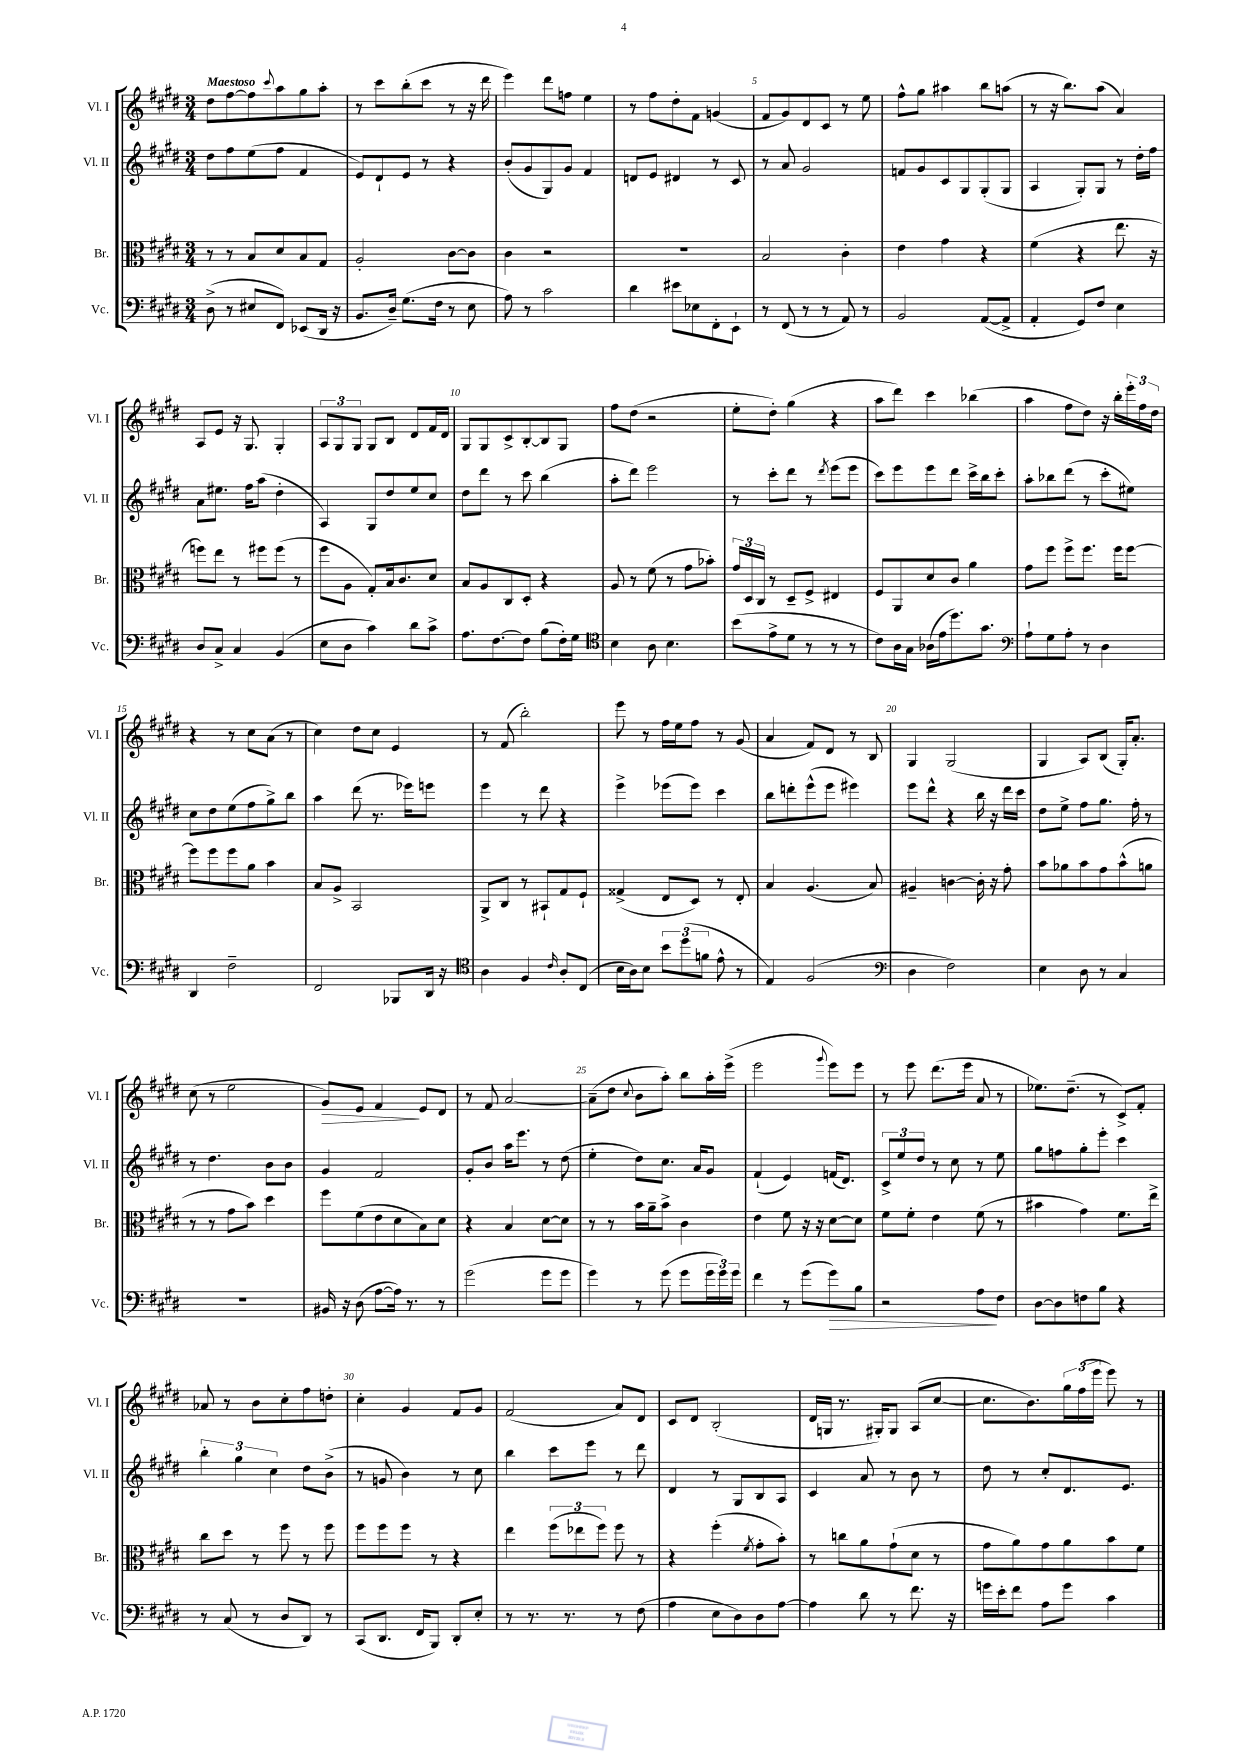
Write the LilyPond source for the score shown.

<<
\new StaffGroup <<
\new Staff = "s0" \with { instrumentName = "Vl. I" shortInstrumentName = "Vl. I" } {
    \clef treble \key e \major \numericTimeSignature \time 3/4 \tempo "Maestoso"
    dis''8 fis''8~ fis''8 \appoggiatura { cis'''8 } a''8 gis''8 a''8-. |
    r8 cis'''8 b''8-.( cis'''8 r8 r16 dis'''16 |
    e'''4) dis'''8 f''8 e''4 |
    r8 fis''8 dis''8-. fis'8 g'4( |
    fis'8 gis'8) dis'8 cis'8 r8 e''8 |
    fis''8-^ gis''8 ais''4 b''8 a''8( |
    r8 r16 b''8.) a''8( a'4) |
    a8 e'8 r16 gis8. gis4-. |
    \tuplet 3/2 { a8 gis8 gis8 } gis8 b8 dis'8 fis'16 dis'16 |
    gis8 gis8 cis'8-> b8~-. b8 gis8 |
    fis''8 dis''8( r2 |
    e''8-. dis''8-.) gis''4( r4 |
    a''8 dis'''8) cis'''4 bes''4( |
    a''4 fis''8 dis''8) r16 b''16-. \tuplet 3/2 { e'''16-. fis''16 dis''16 } |
    r4 r8 cis''8 a'8( r8 |
    cis''4) dis''8 cis''8 e'4 |
    r8 fis'8( b''2-.) |
    e'''8 r8 fis''16 e''16 fis''8 r8 gis'8( |
    a'4 fis'8) dis'8 r8 b8 |
    gis4 gis2( |
    gis4 a8) b8( gis16-.) a'8.-. |
    cis''8( r8 e''2 |
    gis'8\>) e'8 fis'4\! e'8 dis'8 |
    r8 fis'8 a'2~ |
    a'8--( dis''8 \appoggiatura { cis''8 } b'8 a''8-.) b''8 a''16-. e'''16->( |
    e'''2 \appoggiatura { gis'''8 } e'''8) e'''8 |
    r8 e'''8 dis'''8.( e'''16 a'8 r8 |
    ees''8.) dis''8.--( r8 cis'8->) fis'8-. |
    aes'8 r8 b'8 cis''8-. fis''8 d''8-. |
    cis''4-. gis'4 fis'8 gis'8 |
    fis'2( a'8) dis'8 |
    cis'8 dis'8 b2-.( |
    dis'16 g16 r8. gis16-.) gis8 a8( cis''8~ |
    cis''8. b'8.) \tuplet 3/2 { gis''16 fis''16( e'''16 } e'''8) r8 \bar "|." |
}
\new Staff = "s1" \with { instrumentName = "Vl. II" shortInstrumentName = "Vl. II" } {
    \clef treble \key e \major \numericTimeSignature \time 3/4
    dis''8 fis''8 e''8( fis''8 fis'4 |
    e'8) dis'8-! e'8 r8 r4 |
    b'8-.( gis'8 gis8) gis'8 fis'4 |
    d'8 e'8 dis'4 r8 cis'8 |
    r8 a'8 gis'2 |
    f'8 gis'8 cis'8 gis8 gis8-.( gis8 |
    a4 gis8-.) gis8 r8 dis''16-. fis''16 |
    a'8 eis''8. fis''16 a''8( dis''4-. |
    a4) gis8 dis''8 e''8 cis''8 |
    dis''8 dis'''8 r8 cis'''8 b''4( |
    a''8-. dis'''8) e'''2 |
    r8 cis'''8-. dis'''8 r8 \acciaccatura { dis'''8 } e'''8( e'''8 |
    cis'''8) e'''8 e'''8 dis'''8 cis'''16-> b''16 cis'''8-. |
    a''8-. bes''8 dis'''8( r8 cis'''8-. eis''8) |
    cis''8 dis''8 e''8( fis''8 gis''8->) b''8 |
    a''4 dis'''8( r8. ees'''16) e'''8 |
    e'''4 r8 dis'''8 r4 |
    e'''4-> ees'''8( ees'''8) cis'''4 |
    b''8 d'''8-. e'''8-^( e'''8 eis'''4) |
    e'''8 dis'''8-^ r4 b''16 r16 dis'''16 cis'''16 |
    dis''8 e''8-> fis''8 gis''8. fis''16-. r8 |
    r8 dis''4. b'8 b'8 |
    gis'4 fis'2 |
    gis'8-. b'8 a''16 e'''8. r8 dis''8( |
    e''4-. dis''8) cis''8. a'16 gis'8 |
    fis'4-!( e'4) f'16( dis'8.) |
    \tuplet 3/2 { cis'8-> e''8 dis''8 } r8 cis''8 r8 e''8 |
    gis''8 f''8 gis''8-. e'''8-. cis'''4 |
    \tuplet 3/2 { b''4-. gis''4 cis''4 } dis''8 b'8->( |
    r8 g'8 b'4) r8 cis''8 |
    b''4 cis'''8 e'''8 r8 dis'''8 |
    dis'4 r8 gis8 b8 a8 |
    cis'4 a'8 r8 b'8 r8 |
    dis''8 r8 cis''8-. dis'8. e'8. \bar "|." |
}
\new Staff = "s2" \with { instrumentName = "Br." shortInstrumentName = "Br." } {
    \clef alto \key e \major \numericTimeSignature \time 3/4
    r8 r8 b8 dis'8 b8 gis8 |
    a2-. cis'8~ cis'8 |
    cis'4 r2 |
    R2. |
    b2 cis'4-. |
    e'4 gis'4 r4 |
    fis'4( r4 e''8. r16 |
    f''8) e''8 r8 fis''8 fis''8( r8 |
    fis''8 a8 gis8-.) b16 cis'8. dis'8 |
    b8 a8 cis8 dis8-. r4 |
    a8 r8 fis'8( r8 gis'8 bes'8-.) |
    \tuplet 3/2 { gis'16 dis16 cis16 } r8 dis8-- fis8-> eis4 |
    fis8 a,8 dis'8 cis'8 a'4 |
    gis'8 fis''8 fis''8-> fis''8. fis''16 fis''8~ |
    fis''8 fis''8 fis''8 a'8 b'4 |
    b8 a8-> b,2 |
    a,8-> cis8 r8 bis,8-! gis8 fis8-! |
    gisis4->( e8 dis8) r8 e8-. |
    b4 a4.( b8) |
    ais4-- c'4~ c'16-. r16 gis'8-. |
    b'8 aes'8 b'8 gis'8 b'8-^( a'8 |
    r8 r8 gis'8 b'8) dis''4 |
    fis''8 fis'8( e'8 dis'8 b8) dis'8 |
    r4 b4 dis'8~ dis'8 |
    r8 r8 b'16 a'16-- b'8-> cis'4 |
    e'4 fis'8 r16 r16 dis'8~ dis'8 |
    fis'8 fis'8-. e'4 fis'8( r8 |
    bis'4 gis'4) fis'8. e''16-> |
    cis''8 dis''8 r8 fis''8 r8 fis''8 |
    fis''8 fis''8 fis''8 r8 r4 |
    e''4 \tuplet 3/2 { fis''8( ees''8 fis''8) } fis''8 r8 |
    r4 fis''4-.( \acciaccatura { fis'8 } gis'8-. b'8-.) |
    r8 c''8 a'8 gis'8-!( dis'8 r8 |
    gis'8 a'8) gis'8 a'8 b'8 fis'8 \bar "|." |
}
\new Staff = "s3" \with { instrumentName = "Vc." shortInstrumentName = "Vc." } {
    \clef bass \key e \major \numericTimeSignature \time 3/4
    dis8->( r8 eis8 fis,8) ees,8( dis,16 r16 |
    b,8. dis16--) gis8.( fis16 r8 e8 |
    a8) r8 cis'2 |
    dis'4 eis'8 ees8 fis,8-. e,8-! |
    r8 fis,8( r8 r8 a,8) r8 |
    b,2 a,8~( a,8-> |
    a,4-. gis,8) fis8 e4 |
    dis8 cis8-> cis4 b,4( |
    e8 dis8 cis'4) dis'8 cis'8-> |
    a8. fis8.~ fis8 b8( fis16-.) gis16 |
    \clef tenor b4 a8 b4. |
    b'8( e'8-> dis'8 r8 r8 r8 |
    cis'8) a16 gis16 aes16( e'16 dis''8.) gis'8. |
    \clef bass a8-! gis8 a8-. r8 dis4 |
    dis,4 fis2-- |
    fis,2 bes,,8 dis,16 r16 |
    \clef tenor a4 fis4 \grace { cis'16 } a8-. cis8( |
    b16 a16) b8 \tuplet 3/2 { b'8 dis''8( f'8 } e'8-^ r8 |
    e4) fis2( |
    \clef bass dis4 fis2) |
    e4 dis8 r8 cis4 |
    R2. |
    bis,16 r16 dis8( a8~ a16) r8. r8 |
    gis'2( gis'8 gis'8 |
    gis'4) r8 gis'8( gis'8 \tuplet 3/2 { gis'16 gis'16) gis'16 } |
    fis'4 r8 gis'8( gis'8\>) b8 |
    r2 a8\! fis8 |
    dis8~ dis8 f8 b8 r4 |
    r8 cis8( r8 dis8 dis,8) r8 |
    cis,8( dis,8. fis,16 b,,8) dis,8-. e8-. |
    r8 r8. r8. r8 fis8( |
    a4 e8 dis8) dis8 a8~ |
    a4 dis'8 r8 fis'8. r16 |
    g'16 e'16-. fis'8 a8 g'8 cis'4 \bar "|." |
}
>>
>>
\layout { \context { \Score \override BarNumber.break-visibility = ##(#f #t #t) barNumberVisibility = #(every-nth-bar-number-visible 5) } }
